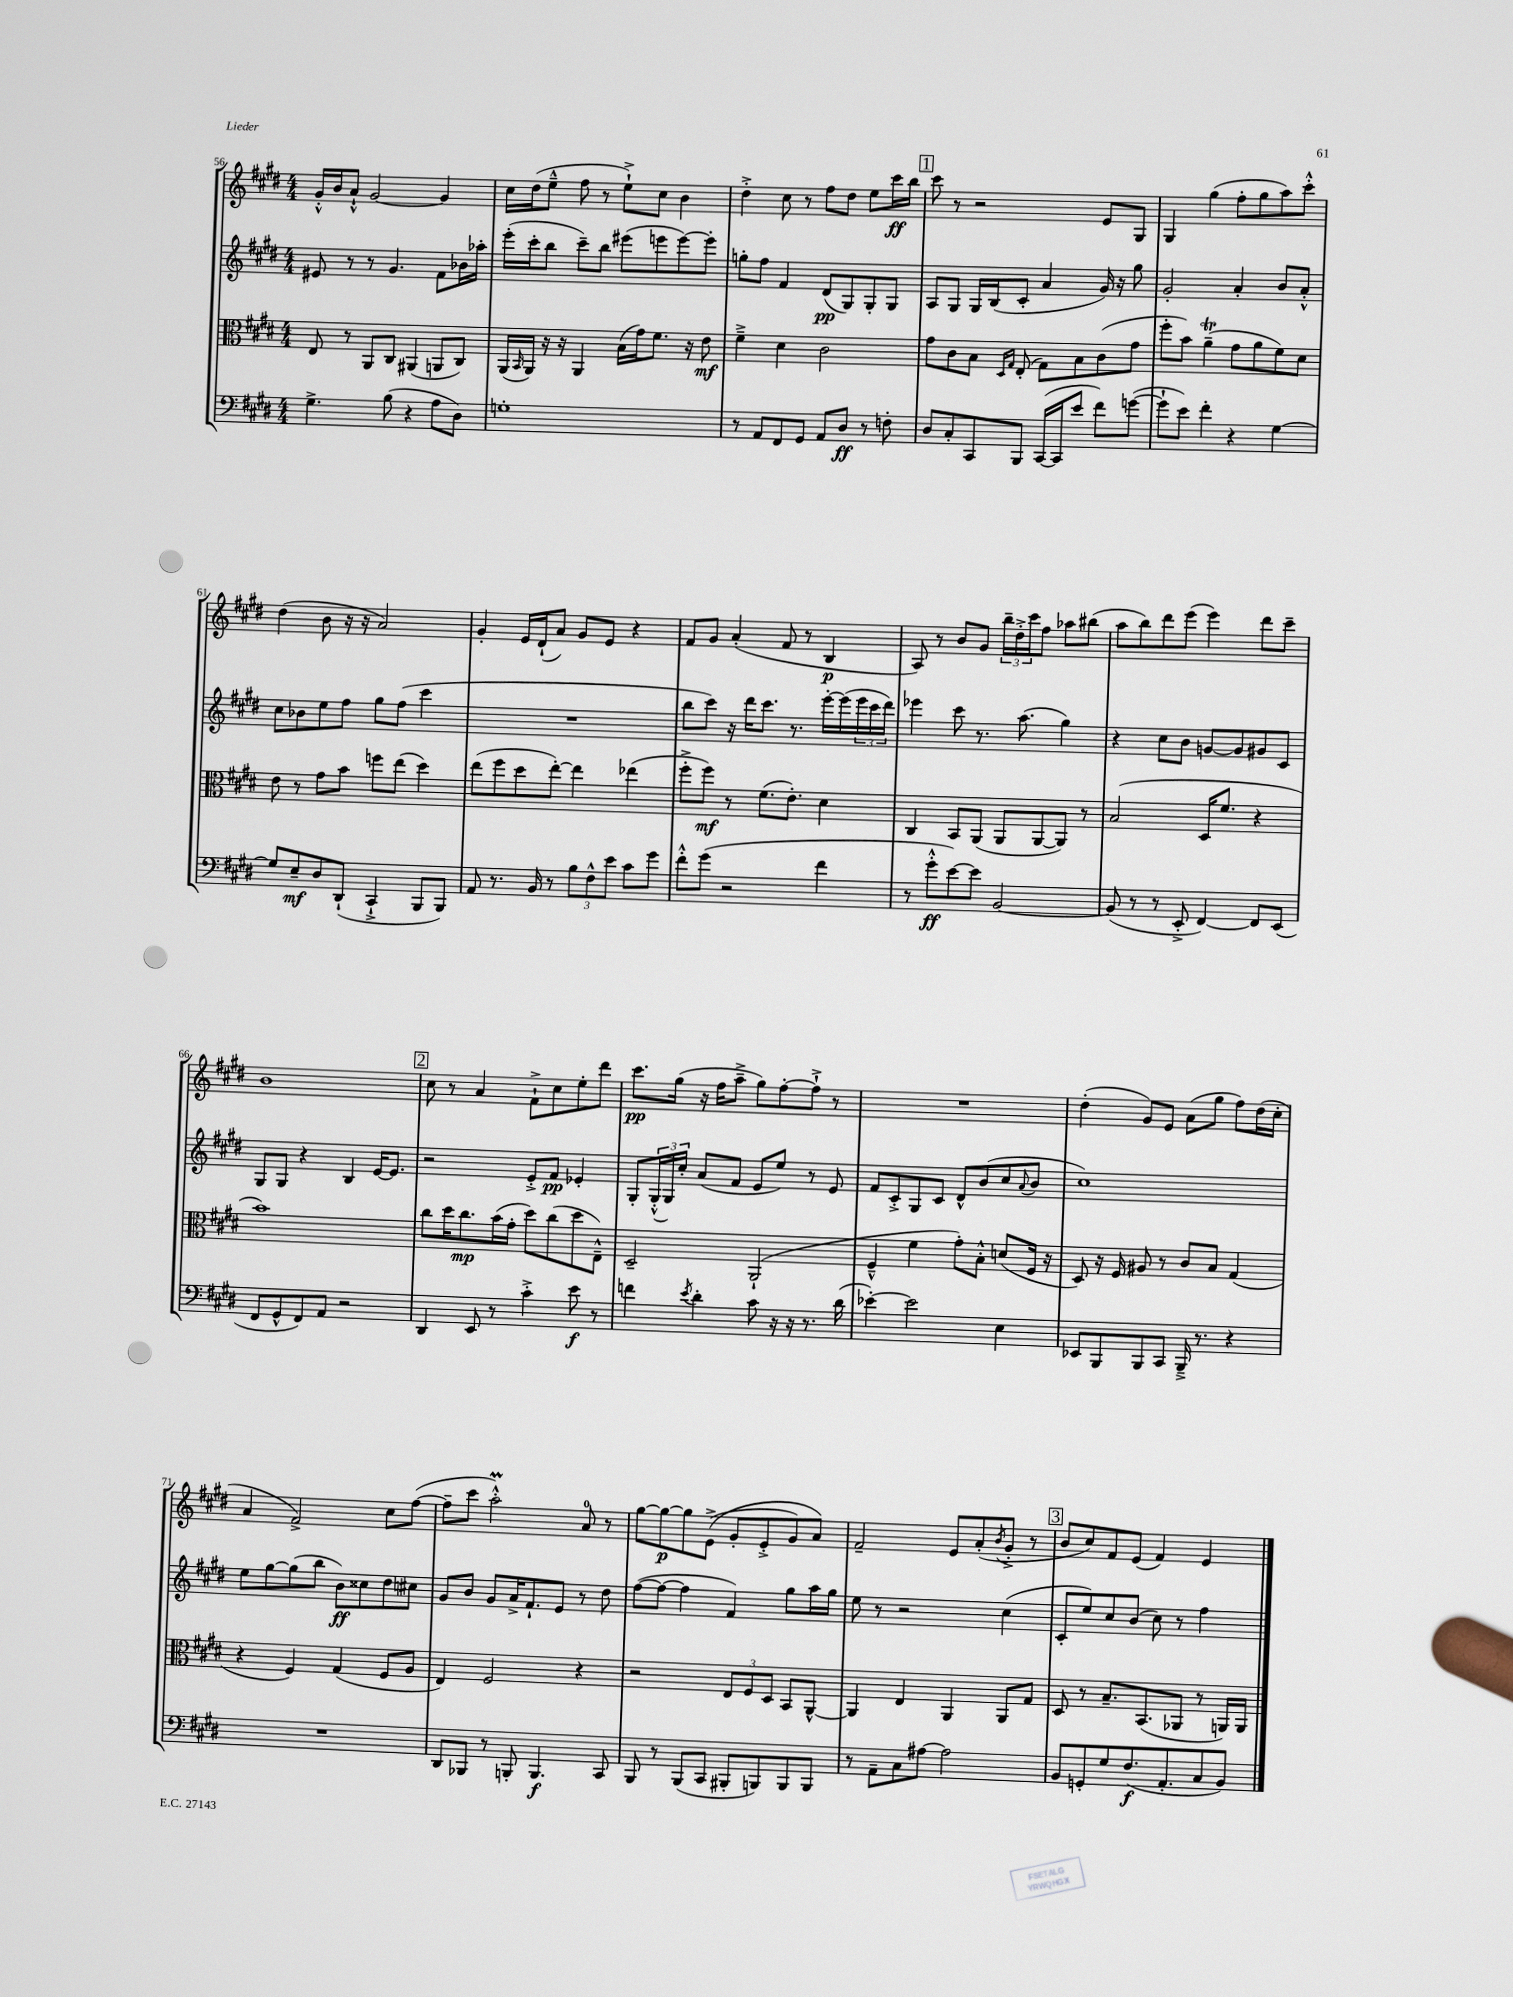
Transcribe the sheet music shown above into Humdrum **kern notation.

**kern	**dynam	**kern	**dynam	**kern	**dynam	**kern	**dynam
*part4	*part4	*part3	*part3	*part2	*part2	*part1	*part1
*staff4	*staff4	*staff3	*staff3	*staff2	*staff2	*staff1	*staff1
*clefF4	*	*clefC3	*	*clefG2	*	*clefG2	*
*k[f#c#g#d#]	*	*k[f#c#g#d#]	*	*k[f#c#g#d#]	*	*k[f#c#g#d#]	*
*M4/4	*	*M4/4	*	*M4/4	*	*M4/4	*
=56	=56	=56	=56	=56	=56	=56	=56
4.G#^\	.	8E/	.	8e#X/	.	16g#'^^/LL	.
.	.	.	.	.	.	16b/J	.
.	.	8r	.	8r	.	8a`^^/J	.
.	.	8AA/L	.	8r	.	[2g#/	.
(8B\	.	8C#/J	.	4.g#/	.	.	.
4r	.	(4AA#X/	.	.	.	.	.
8A\L	.	8AAn/L	.	8f#\L	.	4g#/]	.
8D#\J)	.	8C#/J)	.	16b-X\L	.	.	.
.	.	.	.	16aa-X'\JJ	.	.	.
=57	=57	=57	=57	=57	=57	=57	=57
1Gn'	.	(16AA/LL	.	(16eee'\LL	.	16cc#\LL	.
.	.	16qqBB/	.	.	.	.	.
.	.	16AA/JJ)	.	16ccc#'\J	.	(16dd#\J	.
.	.	16r	.	8bb\J	.	8ee~^^\J	.
.	.	16r	.	.	.	.	.
.	.	4AA/	.	8ccc#~\L)	.	8ff#\	.
.	.	.	.	8bb\J	.	8r	.
.	.	(16B\LL	.	(8eee#X\L	.	8ee`^\L)	.
.	.	16g#\J)	.	.	.	.	.
.	.	8.f#\J	.	8eeen\	.	8cc#\J	.
.	.	.	.	[8eee\)	.	4b\	.
.	.	16r	.	.	.	.	.
.	.	8e\	mf	8eee'\J]	.	.	.
=58	=58	=58	=58	=58	=58	=58	=58
8r	.	4f#~^\	.	8ggn'\L	.	4dd#'^\	.
8AA/L	.	.	.	8ff#\J	.	.	.
8FF#/	.	4d#\	.	4f#/	.	8cc#\	.
8GG#/J	.	.	.	.	.	8r	.
8AA/L	.	2c#\	.	(8d#/L	pp	8ff#\L	.
8D#/J	ff	.	.	8G#/)	.	8dd#\J	.
8r	.	.	.	8G#'/	.	8ee\L	.
8Fn'\	.	.	.	8G#/J	.	16ccc#\L	ff
.	.	.	.	.	.	16bb\JJ	.
!!LO:REH:place=s1:t=1
=59	=59	=59	=59	=59	=59	=59	=59
8D#/L	.	8g#\L	.	8A/L	.	8ccc#\	.
8C#'/	.	8c#\	.	8G#/J	.	8r	.
8CC#/	.	8B\J	.	16G#/LL	.	2r	.
.	.	.	.	(16B/J	.	.	.
.	.	16qqD#/LL	.	.	.	.	.
.	.	16qqG#/JJ	.	.	.	.	.
8BBB/J	.	(8E'/	.	8c#'/J	.	.	.
([16CC#/LL	.	8G#\L)	.	4a/	.	.	.
16CC#/J]	.	.	.	.	.	.	.
8e/J	.	8B\	.	.	.	.	.
8f#\L)	.	(8c#\	.	16g#/)	.	8e/L	.
.	.	.	.	16r	.	.	.
([8gn\J	.	8g#\J	.	8gg#\	.	8G#/J	.
=60	=60	=60	=60	=60	=60	=60	=60
8g`\L]	.	8ff#'\L	.	2g#'/	.	4G#/	.
8e\J)	.	8b\J)	.	.	.	.	.
4f#'\	.	(4aT~\	.	.	.	(4gg#\	.
4r	.	8g#\L	.	4a'/	.	8ff#'\L	.
.	.	8a\	.	.	.	8gg#\	.
[4G#\	.	8f#\)	.	8b/L	.	8aa\)	.
.	.	8d#\J	.	8a'^^/J	.	8ccc#'^^\J	.
!!LO:LB:g=z
=61	=61	=61	=61	=61	=61	=61	=61
8G#/L]	.	8e\	.	8cc#\L	.	(4dd#\	.
8E~/	mf	8r	.	8b-X\	.	.	.
8D#/	.	8g#\L	.	8ee\	.	8b\	.
(8DD#`/J	.	8b\J	.	8ff#\J	.	16r	.
.	.	.	.	.	.	16r	.
4CC#`^/	.	8ffn\L	.	8gg#\L	.	2a/)	.
.	.	(8ee\J	.	(8ff#\J	.	.	.
8BBB/L	.	4dd#\)	.	4ccc#\	.	.	.
8BBB/J)	.	.	.	.	.	.	.
=62	=62	=62	=62	=62	=62	=62	=62
8AA/	.	(8ee\L	.	1r	.	4g#'/	.
8.r	.	8ff#\	.	.	.	.	.
.	.	8dd#\	.	.	.	16e/LL	.
16BB/	.	.	.	.	.	(16d#`/J	.
8r	.	[8ee'\J)	.	.	.	8a/J)	.
12B\L	.	4ee\]	.	.	.	8g#/L	.
12F#^^\	.	.	.	.	.	.	.
.	.	.	.	.	.	8e/J	.
12e\J	.	.	.	.	.	.	.
8c#\L	.	(4ee-X\	.	.	.	4r	.
8g#\J	.	.	.	.	.	.	.
=63	=63	=63	=63	=63	=63	=63	=63
8f#'^^\L	.	8ff#'^\L	.	8bb\L	.	8f#/L	.
(8g#\J	.	8ff#\J)	mf	8ccc#\J)	.	8g#/J	.
2r	.	8r	.	16r	.	(4a'/	.
.	.	.	.	16ddd#\KL	.	.	.
.	.	(8.f#\L	.	8.ccc#\J	.	.	.
.	.	.	.	.	.	8f#/	.
.	.	8.e'\J)	.	8.r	.	.	.
.	.	.	.	.	.	8r	.
4f#\	.	4d#\	.	[16eee'\LL	.	4B/	p
.	.	.	.	(16eee\]	.	.	.
.	.	.	.	24eee\	.	.	.
.	.	.	.	24ccc#\	.	.	.
.	.	.	.	24ddd#\JJ)	.	.	.
=64	=64	=64	=64	=64	=64	=64	=64
8r	.	4C#/	.	4eee-X\	.	8A/)	.
8g#'^^\L	ff	.	.	.	.	8r	.
[8e\)	.	8BB/L	.	8ccc#\	.	8b/L	.
8e\J]	.	(8AA/J	.	8.r	.	8g#/J	.
[2BB/	.	8AA/L	.	.	.	24bb~\LL	.
.	.	.	.	.	.	24dd#'^\	.
.	.	.	.	(8.aa\	.	.	.
.	.	.	.	.	.	24ccc#\J	.
.	.	[8AA/	.	.	.	8ff#\J	.
.	.	8AA/J])	.	4gg#\)	.	8aa-X\L	.
.	.	8r	.	.	.	(8bb#X\J	.
=65	=65	=65	=65	=65	=65	=65	=65
(8BB/]	.	(2B/	.	4r	.	8aa\L	.
8r	.	.	.	.	.	8bb\)	.
8r	.	.	.	8cc#\L	.	8ddd#\	.
8EE'^/	.	.	.	8b\J	.	(8eee\J	.
[4FF#/)	.	16D#/KL	.	[8gn/L	.	4eee\)	.
.	.	8.f#/J	.	.	.	.	.
.	.	.	.	8g/]	.	.	.
8FF#/L]	.	4r	.	8g#X/	.	8ddd#\L	.
(8EE/J	.	.	.	8c#/J	.	8ccc#~\J	.
!!LO:LB:g=z
=66	=66	=66	=66	=66	=66	=66	=66
8FF#/L	.	1b)	.	8G#/L	.	1b	.
8GG#^^/	.	.	.	8G#/J	.	.	.
8FF#/)	.	.	.	4r	.	.	.
8AA/J	.	.	.	.	.	.	.
2r	.	.	.	4B/	.	.	.
.	.	.	.	[16e/KL	.	.	.
.	.	.	.	8.e/J]	.	.	.
!!LO:REH:place=s1:t=2
=67	=67	=67	=67	=67	=67	=67	=67
4DD#/	.	8cc#\L	.	2r	.	8cc#\	.
.	.	16dd#\K	.	.	.	8r	.
.	.	8.cc#\	mp	.	.	.	.
8EE/	.	.	.	.	.	4a/	.
8r	.	(16b\L	.	.	.	.	.
.	.	16g#'\JJ	.	.	.	.	.
4c#'^\	.	8dd#\L)	.	8e'^/L	.	8f#`^\L	.
.	.	(8cc#\	.	8f#/J	pp	8cc#\	.
8e\	f	8dd#\	.	4e-X'/	.	8ee'\	.
8r	.	8E~^^\J)	.	.	.	8ddd#\J	.
=68	=68	=68	=68	=68	=68	=68	=68
4fn\	.	2D#~/	.	8G#'/L	.	8.ccc#\L	pp
.	.	.	.	(24G#'^^/L	.	.	.
.	.	.	.	24G#/)	.	.	.
.	.	.	.	.	.	(16gg#\Jk	.
.	.	.	.	24cc#'/JJ	.	.	.
8qe/	.	.	.	.	.	.	.
4d#'\	.	.	.	(8a/L	.	16r	.
.	.	.	.	.	.	16ff#\KL	.
.	.	.	.	8f#/J	.	8aa~^\J	.
8c#\	.	(2AA`/	.	8e/L	.	8gg#\L)	.
16r	.	.	.	8ee/J)	.	[8ff#'\	.
16r	.	.	.	.	.	.	.
8.r	.	.	.	8r	.	8ff#`^\J]	.
.	.	.	.	8e/	.	8r	.
(16d#\	.	.	.	.	.	.	.
=69	=69	=69	=69	=69	=69	=69	=69
[4e-X'\)	.	4F#~^^/	.	8f#/L	.	1r	.
.	.	.	.	8c#'^/	.	.	.
2e-\]	.	4f#\	.	8G#/	.	.	.
.	.	.	.	8c#/J	.	.	.
.	.	8g#'\L)	.	8d#^^/L	.	.	.
.	.	8B'^^\J	.	(8b/	.	.	.
4E\	.	(8dn/L	.	8cc#/	.	.	.
.	.	.	.	8qqa/	.	.	.
.	.	16F#/Jk	.	8b/J	.	.	.
.	.	16r	.	.	.	.	.
=70	=70	=70	=70	=70	=70	=70	=70
8EE-X/L	.	8D#/)	.	1cc#)	.	(4dd#'\	.
8BBB/	.	16r	.	.	.	.	.
.	.	16F#/	.	.	.	.	.
8BBB/	.	8A#X/	.	.	.	8g#/L)	.
8CC#/J	.	8r	.	.	.	8e/J	.
16BBB~^/	.	8c#/L	.	.	.	(8a\L	.
8.r	.	.	.	.	.	.	.
.	.	8B/J	.	.	.	8gg#\J	.
4r	.	(4G#/	.	.	.	8ff#\L)	.
.	.	.	.	.	.	(16dd#\L	.
.	.	.	.	.	.	16cc#'\JJ	.
!!LO:LB:g=z
=71	=71	=71	=71	=71	=71	=71	=71
1r	.	4r	.	8ee\L	.	4a/	.
.	.	.	.	[8gg#\	.	.	.
.	.	4F#/)	.	(8gg#\]	.	2f#^/)	.
.	.	.	.	8bb\J	.	.	.
.	.	(4G#/	.	8b\L)	ff	.	.
.	.	.	.	8cc##X\	.	.	.
.	.	8F#/L	.	8dd#\	.	8cc#\L	.
.	.	8A/J	.	8cc#X\J	.	([8ff#\J	.
=72	=72	=72	=72	=72	=72	=72	=72
8DD#/L	.	4E/)	.	8g#/L	.	8ff#~\L]	.
8BBB-X/J	.	.	.	8b/J	.	8ccc#\J	.
8r	.	2F#/	.	8g#/L	.	2aaM'^^\)	.
8BBBn'/	.	.	.	16a^/K	.	.	.
.	.	.	.	8.f#`/	.	.	.
4.BBB/	f	.	.	.	.	.	.
.	.	.	.	8e/J	.	.	.
.	.	4r	.	8r	.	8a/	.
8CC#/	.	.	.	8dd#\	.	8r	.
=73	=73	=73	=73	=73	=73	=73	=73
8BBB/	.	2r	.	([8ff#\L	.	[8gg#\L	.
8r	.	.	.	8ff#\J_	.	8gg#\_	p
(8BBB/L	.	.	.	4ff#\]	.	8gg#\]	.
8CC#/J	.	.	.	.	.	((8e^\J	.
8BBB#X'/L	.	12E/L	.	4f#/)	.	8g#'/L	.
.	.	12F#/	.	.	.	.	.
8BBBn/)	.	.	.	.	.	8e'^/	.
.	.	12D#/J	.	.	.	.	.
8BBB/	.	8BB/L	.	8gg#\L	.	8g#/)	.
8BBB/J	.	[8AA^^/J	.	16aa\L	.	8a/J)	.
.	.	.	.	16gg#\JJ	.	.	.
=74	=74	=74	=74	=74	=74	=74	=74
8r	.	4AA/]	.	8ee\	.	2f#~/	.
8AA~\L	.	.	.	8r	.	.	.
8C#\	.	4E/	.	2r	.	.	.
[8A#X\J	.	.	.	.	.	.	.
2A#\]	.	4AA/	.	.	.	8e/L	.
.	.	.	.	.	.	(8a'/	.
.	.	.	.	.	.	8qb/	.
.	.	8AA/L	.	(4cc#\	.	8g#'^/J	.
.	.	8G#/J	.	.	.	8r	.
!!LO:REH:place=s1:t=3
=75	=75	=75	=75	=75	=75	=75	=75
8BB/L	.	8D#/	.	8c#'/L	.	8b/L	.
8GGn'/	.	8r	.	8ee/)	.	8cc#/)	.
8G#/	.	8.B~/L	.	8cc#/	.	8f#/	.
(8.F#/	f	.	.	(8b/J	.	(8e/J	.
.	.	(8.BB/	.	.	.	.	.
.	.	.	.	8cc#\)	.	4f#/)	.
8.AA'/	.	.	.	.	.	.	.
.	.	8AA-X/J	.	8r	.	.	.
8C#/	.	8r	.	4ff#\	.	4e/	.
8BB/J)	.	16AAn/LL)	.	.	.	.	.
.	.	16AA/JJ	.	.	.	.	.
==	==	==	==	==	==	==	==
*-	*-	*-	*-	*-	*-	*-	*-
